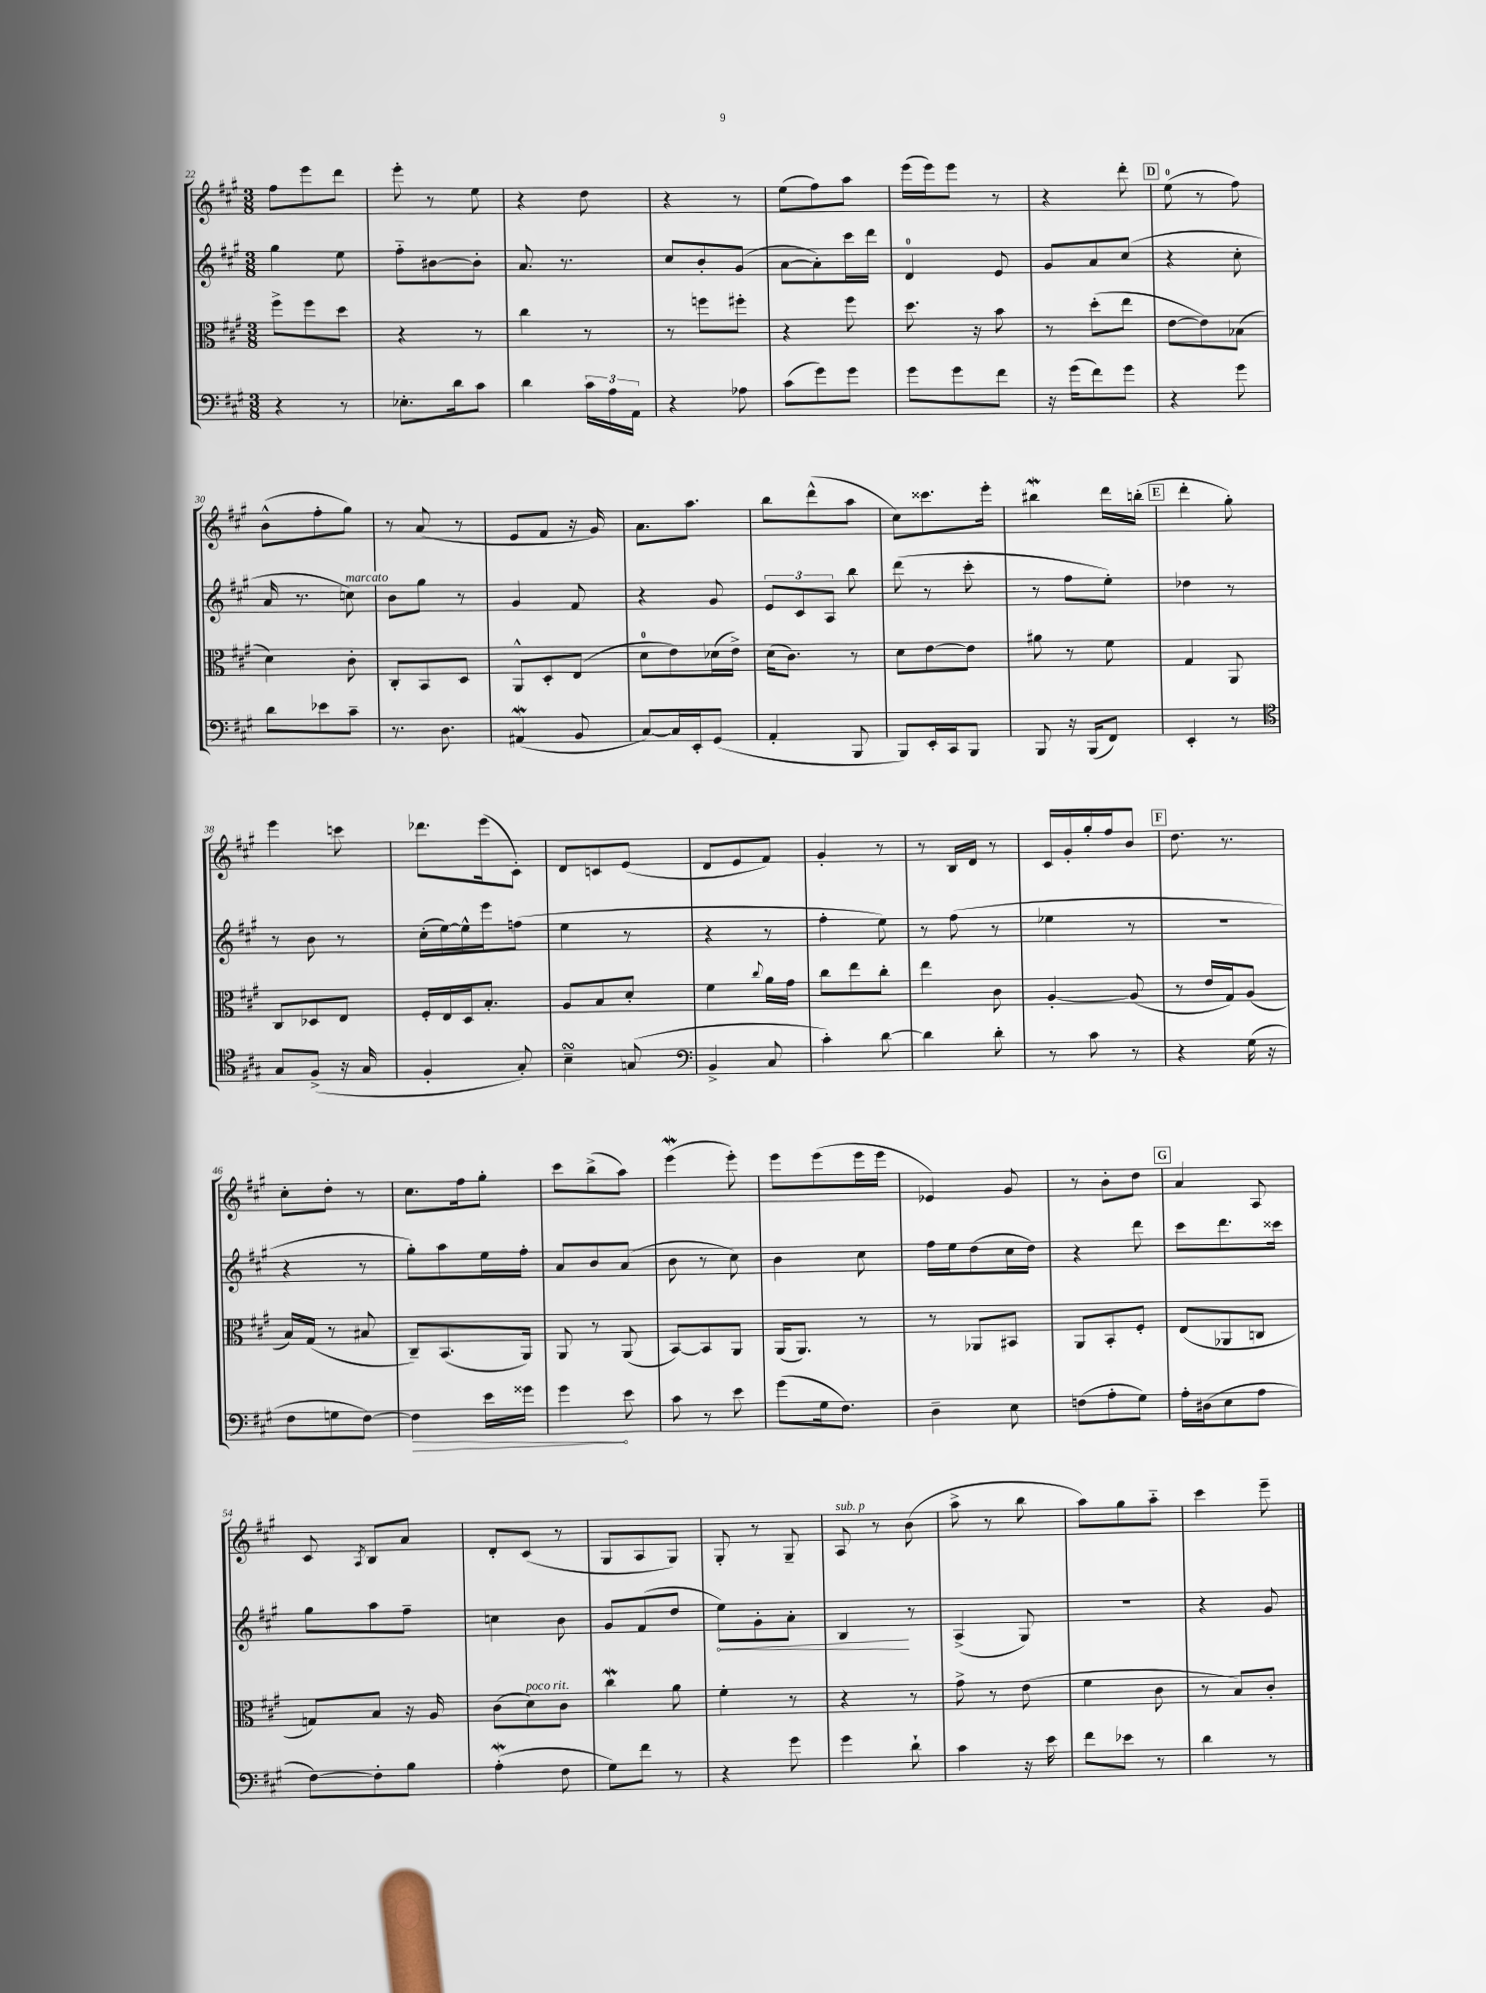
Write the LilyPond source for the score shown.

<<
\new StaffGroup <<
\new Staff = "s0" {
    \clef treble \key a \major \numericTimeSignature \time 3/8
    \autoBeamOff fis''8[ e'''8 d'''8] |
    e'''8-. r8 e''8 |
    r4 d''8 |
    r4 r8 |
    e''8[( fis''8) a''8] |
    e'''16[( e'''16) e'''8] r8 |
    r4 d'''8-. |
    \mark \markup { \box "D" } e''8-0( r8 fis''8) |
    b'8[-^( fis''8-. gis''8]) |
    r8 a'8( r8 |
    e'8[ fis'8] r16 gis'16) |
    a'8.[ a''8.] |
    b''8[ d'''8-^( a''8] |
    cis''8[) cisis'''8. e'''16]-. |
    bis''4\mordent d'''16[ b''16]-.( |
    \mark \markup { \box "E" } d'''4-. gis''8-.) |
    e'''4 c'''8 |
    des'''8.[ e'''16( cis'8]-.) |
    d'8[ c'8 e'8]( |
    d'8[ e'8 fis'8]) |
    gis'4-. r8 |
    r8 b16[ d'16] r8 |
    cis'16[ gis'16-. gis''16-. fis''16 b'8] |
    \mark \markup { \box "F" } d''8. r8. |
    cis''8[-. d''8]-. r8 |
    cis''8.[ fis''16 gis''8]-. |
    cis'''8[ b''8->( a''8]) |
    e'''4\mordent( e'''8-.) |
    e'''8[ e'''8( e'''16 e'''16] |
    ees'4) gis'8 |
    r8 b'8[-. d''8] |
    \mark \markup { \box "G" } a'4 a8 |
    cis'8 \acciaccatura { a8 } b8[ a'8] |
    d'8[-. cis'8]( r8 |
    gis8[ a8 gis8]) |
    gis8-. r8 gis8-- |
    a8^\markup { \italic "sub. p" } r8 b'8( |
    a''8-> r8 b''8 |
    a''8[) gis''8 a''8]-_ |
    cis'''4 e'''8-- \bar "|." |
}
\new Staff = "s1" {
    \clef treble \key a \major \numericTimeSignature \time 3/8
    \autoBeamOff gis''4 e''8 |
    fis''8[-_ bis'8~ bis'8]-. |
    a'8. r8. |
    cis''8[ b'8-. gis'8]( |
    a'8[~ a'8-.) cis'''16 d'''16] |
    d'4-0 e'8 |
    gis'8[ a'8 cis''8]( |
    \mark \markup { \box "D" } r4 cis''8-. |
    a'16 r8. c''8^\markup { \italic "marcato" }) |
    b'8[ gis''8] r8 |
    gis'4 fis'8 |
    r4 gis'8 |
    \tuplet 3/2 { e'8[ cis'8 a8] } b''8 |
    d'''8( r8 cis'''8-. |
    r8 fis''8[ e''8]-.) |
    \mark \markup { \box "E" } des''4 r8 |
    r8 b'8 r8 |
    cis''16[-.( e''16~) e''16-^ e'''16 f''8]( |
    e''4 r8 |
    r4 r8 |
    fis''4-. e''8) |
    r8 fis''8( r8 |
    ees''4 r8 |
    \mark \markup { \box "F" } R4. |
    r4 r8 |
    gis''8[-.) a''8 e''16 fis''16]-. |
    a'8[ b'8 a'8]( |
    b'8 r8 cis''8) |
    b'4 cis''8 |
    fis''16[ e''16 d''8( cis''16 d''16]) |
    r4 d'''8 |
    \mark \markup { \box "G" } cis'''8[ d'''8. cisis'''16] |
    gis''8[ a''8 fis''8]-- |
    c''4 b'8 |
    gis'8[ fis'8( d''8] |
    \once \override Hairpin.circled-tip = ##t e''8[\<) gis'8-. a'8]-. |
    b4\! r8 |
    a4->( gis8) |
    R4. |
    r4 gis'8 \bar "|." |
}
\new Staff = "s2" {
    \clef alto \key a \major \numericTimeSignature \time 3/8
    \autoBeamOff fis''8[-> fis''8 d''8] |
    r4 r8 |
    cis''4 r8 |
    r8 f''8[ fis''8]-. |
    r4 fis''8 |
    d''8. r16 b'8 |
    r8 d''8[-.( e''8] |
    \mark \markup { \box "D" } e'8[~ e'8) bes8]( |
    d'4) cis'8-. |
    cis8[-. b,8 d8] |
    a,8[-^ d8-. e8]( |
    d'8[-0 e'8) des'16( e'16]->) |
    d'16[( cis'8.]) r8 |
    d'8[ e'8~ e'8] |
    ais'8 r8 fis'8 |
    \mark \markup { \box "E" } gis4 a,8 |
    cis8[ des8 e8] |
    fis16[-. e16 d16 b8.]-. |
    a8[ b8 d'8]-. |
    fis'4 \appoggiatura { cis''8 } a'16[ gis'16] |
    cis''8[ e''8 cis''8]-. |
    e''4 cis'8 |
    a4~-. a8( |
    \mark \markup { \box "F" } r8 e'16[ gis16) a8]( |
    b16[) gis16]( r8 bis8 |
    cis8[--) b,8.( a,16]) |
    a,8 r8 a,8( |
    b,8[~) b,8 a,8] |
    a,16[( a,8.]) r8 |
    r8 aes,8[ bis,8] |
    a,8[ b,8-. fis8]-. |
    \mark \markup { \box "G" } e8[( aes,8 c8] |
    g8[) b8] r16 a16 |
    cis'8[( d'8^\markup { \italic "poco rit." }) cis'8] |
    cis''4\mordent a'8 |
    fis'4-. r8 |
    r4 r8 |
    gis'8-> r8 e'8( |
    fis'4 cis'8 |
    r8 b8[) cis'8]-. \bar "|." |
}
\new Staff = "s3" {
    \clef bass \key a \major \numericTimeSignature \time 3/8
    \autoBeamOff r4 r8 |
    ees8.[-. d'16 cis'8] |
    d'4 \tuplet 3/2 { cis'16[ a16 a,16] } |
    r4 aes8 |
    cis'8[( gis'8) gis'8] |
    gis'8[ gis'8 fis'8] |
    r16 gis'16[( fis'8) gis'8] |
    \mark \markup { \box "D" } r4 gis'8 |
    d'8[ ees'8 cis'8]-- |
    r8. d8. |
    ais,4\mordent( b,8 |
    cis8[~) cis16 e,16-. gis,8]( |
    a,4-. b,,8 |
    b,,8[) e,16-. cis,16 b,,8] |
    b,,8 r16 b,,16[( fis,8]) |
    \mark \markup { \box "E" } e,4-. r8 |
    \clef tenor gis8[ fis8]->( r16 gis16 |
    fis4-. gis8-.) |
    b4--\turn g8( |
    \clef bass b,4-> cis8 |
    cis'4-.) d'8~ |
    d'4 d'8-. |
    r8 cis'8 r8 |
    \mark \markup { \box "F" } r4 gis16( r16 |
    fis8[ g8 fis8]~) |
    \once \override Hairpin.circled-tip = ##t fis4\> e'16[ gisis'16] |
    gis'4\! e'8 |
    cis'8 r8 e'8 |
    gis'8[( gis16 fis8.]) |
    d4-- e8 |
    f8[( a8-. gis8]) |
    \mark \markup { \box "G" } a16[-. dis16( e8 a8] |
    fis8[~) fis8-. b8] |
    a4-.\mordent( fis8 |
    gis8[) fis'8] r8 |
    r4 gis'8 |
    gis'4 d'8-! |
    cis'4 r16 e'16 |
    fis'8[ ees'8] r8 |
    d'4 r8 \bar "|." |
}
>>
>>
\layout { \context { \Score currentBarNumber = #22 } }
